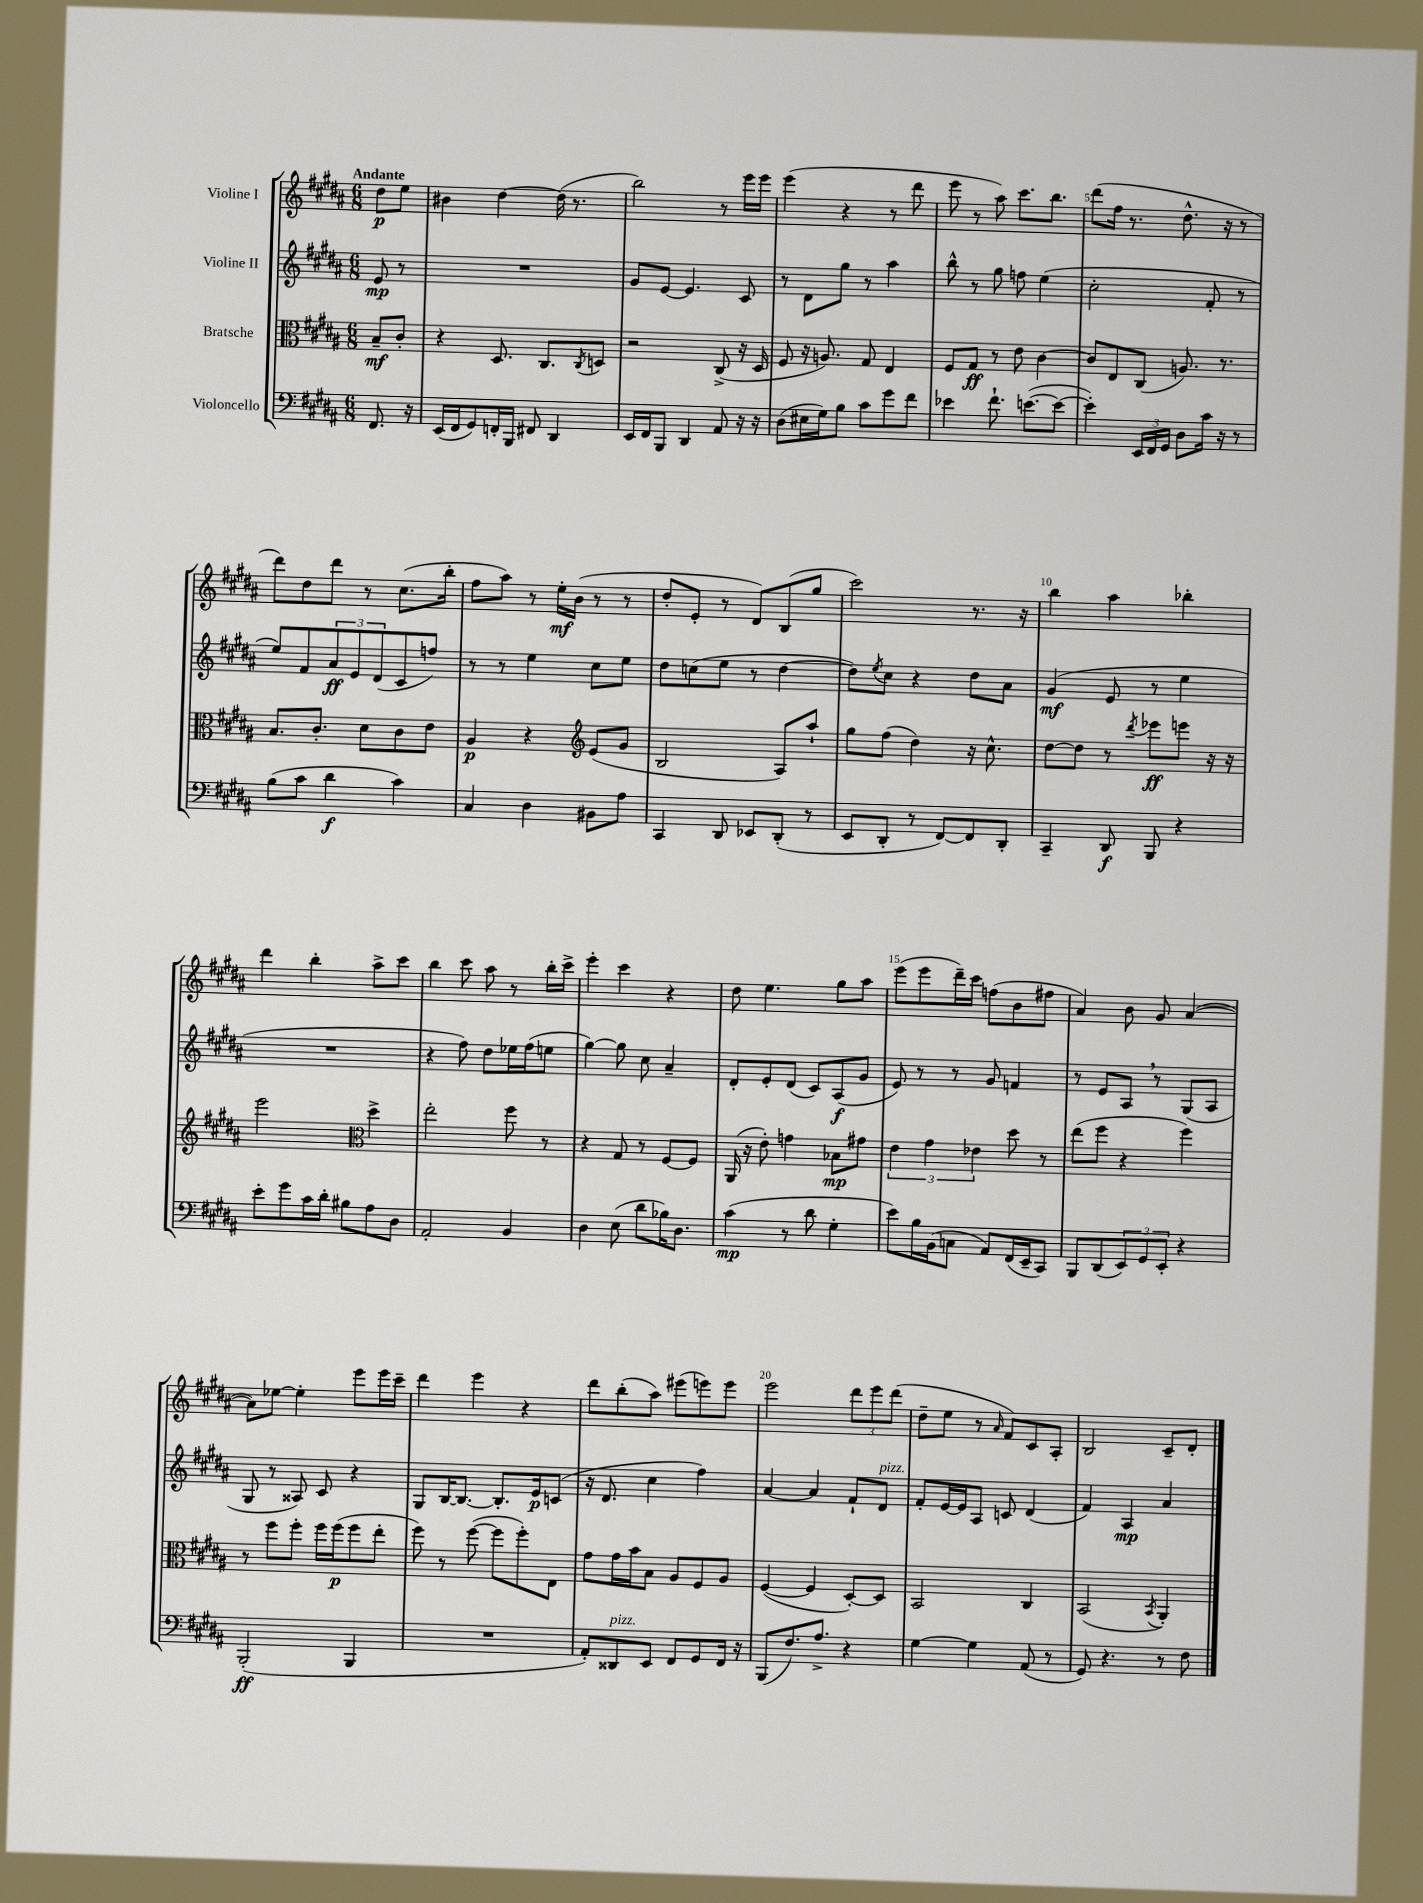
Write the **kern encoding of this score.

**kern	**kern	**kern	**kern
*staff4	*staff3	*staff2	*staff1
*clefF4	*clefC3	*clefG2	*clefG2
*k[f#c#g#d#a#]	*k[f#c#g#d#a#]	*k[f#c#g#d#a#]	*k[f#c#g#d#a#]
*M6/8	*M6/8	*M6/8	*M6/8
8.FF#/	8B~/L	8e/	8dd#\L
.	8c#'/J	8r	8ee\J
16r	.	.	.
=	=	=	=
(16EE/LL	4r	2.r	4b#\
16FF#/J	.	.	.
8GG#/)	.	.	.
16FF'/L	8.D#/	.	[4dd#\
16BBB/JJ	.	.	.
8FF#/	.	.	.
.	8.C#/L	.	.
4DD#/	.	.	(16dd#\]
.	.	.	8.r
.	8qC#/	.	.
.	8D/J	.	.
=	=	=	=
16EE/LL	2r	8g#/L	2bb\)
16FF#/J	.	.	.
8BBB/J	.	[8e/J	.
4DD#/	.	4.e/]	.
8AA#/	(8C#^/	.	8r
16r	16r	8c#/	16eee\LL
16r	16D#/	.	16eee\JJ
=	=	=	=
(8D#\L	8F#/	8r	(4eee\
16E#\L	16r	8d#\L	.
16G#\J)	8.A/)	.	.
8B\J	.	8gg#\J	4r
8c#\L	8G#/	8r	.
8g#\	4E/	4aa#\	8r
8f#\J	.	.	8ddd#\
=	=	=	=
4e-\	8F#/L	8bb^^\	8eee\
.	8G#/J	8r	8r
8.f#`\	8r	8gg#\	8aa#\)
.	8e\	8ff\	8.ccc#\L
([8.e\L	.	.	.
.	[4c#\	(4ee\	.
.	.	.	8.bb\J
8e\_J	.	.	.
=	=	=	=
4e'\])	8c#/]L	2cc#'\	(8ddd#\L
.	8E/	.	16ff#\Jk
.	.	.	8.r
24EE/LL	(8C#/J	.	.
24FF#/	.	.	.
24GG#/JJ	.	.	.
8D#\L	8.A/)	.	8.dd#^^\
16c#\Jk	.	8f#'/	.
16r	8.r	.	16r
8r	.	8r	8r
=	=	=	=
(8B\L	8.B/L	8ee/L)	8ddd#\L)
8c#\J	.	8f#/	8dd#\
.	8.c#'/J	.	.
4d#\	.	12a#/	8ddd#\J
.	.	12e/	.
.	8d#\L	.	8r
.	.	(12d#/	.
4c#\)	8c#\	8c#/	(8.cc#\L
.	8e\J	8ff/J)	.
.	.	.	16bb'\Jk
=	=	=	=
4C#/	4A#/	8r	8ff#\L
.	.	8r	8aa#\J)
4D#\	4r	4ee\	8r
.	.	.	16ee'\LL
.	.	.	(16b\JJ
*	*clefG2	*	*
8BB#\L	(8e/L	8cc#\L	8r
8A#\J	8g#/J	8ee\J	8r
=	=	=	=
4CC#/	2B/	8dd#\L	8dd#'/L
.	.	(8cc\	8e'/J
8DD#/	.	8ee\J	8r
8EE-/L	.	8r	8d#/L)
(8DD#'/J	8A#/L)	[4dd#\	(8B/
8r	8aa#`/J	.	8gg#/J
=	=	=	=
8EE/L	8gg#\L	8dd#\]L)	2ccc#\)
.	.	8qee/	.
8DD#'/J	(8ff#\J	8cc#\J	.
8r	4dd#\)	4r	.
[8FF#/L)	.	.	.
8FF#/]	16r	8dd#\L	8.r
.	8.cc#^^\	.	.
8DD#'/J	.	8a#\J	.
.	.	.	16r
=	=	=	=
4CC#~/	[8dd#\L	(4g#/	4bb\
.	8dd#\]J	.	.
8DD#/	8r	8e/	4aa#\
.	8qddd#/	.	.
8BBB/	8eee-\L	8r	.
4r	8eee\J	4ee\	4bb-'\
.	16r	.	.
.	16r	.	.
=	=	=	=
8e'\L	2eee\	2.r	4ddd#\
8g#\	.	.	.
16c#\L	.	.	4bb'\
16d#'\JJ	.	.	.
8B#\L	.	.	.
*	*clefC3	*	*
8A#\	4dd#^\	.	8aa#^\L
8D#\J	.	.	8ccc#\J
=	=	=	=
2AA#'/	2ee'\	4r	4bb\
.	.	8ff#\)	8ccc#\
.	.	8dd#\L	8aa#\
4BB/	8ff#\	16ee-\L	8r
.	.	(16ff#\J	.
.	8r	8ee\J	16bb'\LL
.	.	.	16ccc#^\JJ
=	=	=	=
4D#\	4r	[4gg#\)	4eee'\
(8E\	8G#/	8gg#\]	4ccc#\
8d#\L	8r	8cc#\	.
16B-\K)	[8F#/L	4a#~/	4r
8.D#\J	.	.	.
.	8F#/]J	.	.
=	=	=	=
(4c#\	(16AA#/	8d#'/L	8dd#\
.	16r	.	.
.	8e'\)	8e'/	4.ee\
8r	4g\	(8d#/J	.
8d#\	.	8c#/L)	.
4G#'\	8B-\L	(8A#/	8gg#\L
.	8g#\J	8g#/J	8aa#\J
=	=	=	=
8e\L)	6e\	8e/)	(8eee\L
16B\L	.	8r	8eee\
.	6g#\	.	.
(16BB\J	.	.	.
8C\J	.	8r	16ddd#~\L)
.	.	.	16ccc#\JJ
.	6e-\	.	.
8AA#/L)	.	8g#/	(8ff\L
(16FF#/L	8dd#\	4f/	8b\
16EE~/J	.	.	.
8CC#/J)	8r	.	8ff#\J
=	=	=	=
8BBB/L	(8ee\L	8r	4a#/)
(8DD#/	8ff#\J	8e/L	.
12EE/)	4r	8A#/J	8b\
12GG#/	.	.	.
.	.	8r	8g#/
12EE'/J	.	.	.
4r	4ff#\)	(8G#/L	([4a#/
.	.	8A#/J	.
=	=	=	=
(2BBB'/	8r	8G#/	8a#\]L)
.	8ff#\L	8r	[8ee-\J
.	8ff#'\J	8A##/)	4ee-'\]
.	16ff#\LL	8c#/	.
.	(16ff#\J	.	.
4BBB/	8ff#\	4r	8eee\L
.	8ee'\J	.	16eee\L
.	.	.	16ccc#~\JJ
=	=	=	=
2.r	8ff#\)	8G#/L	4ddd#\
.	8r	[16B/K	.
.	.	8.B/_J	.
.	([8ff#\	.	4eee\
.	8ff#\]L	8.B'/]L	.
.	8ff#'\)	.	4r
.	.	16e/k	.
.	8E\J	(8c/J	.
=	=	=	=
8AA#'/L)	8g#\L	16r	8ddd#\L
.	.	8.d#/	.
8DD##/	16g#\L	.	(8bb'\
.	16b\J	.	.
8EE/J	8B\J	4cc#\	8aa#\J)
8FF#/L	8A#/L	.	(8eee#\L
8GG#/	8F#/	4ff#\)	8eee\)
16FF#/Jk	8A#/J	.	8eee\J
16r	.	.	.
=	=	=	=
(8BBB/L	([4F#/	[4a#/	2eee\
8.F#/)	.	.	.
.	4F#/]	4a#/]	.
8.A#^/J	.	.	.
4r	[8D#'/L)	8f#`/L	12ddd#\L
.	.	.	12eee\
.	8D#/]J	8d#/J	.
.	.	.	(12ddd#\J
=	=	=	=
[4G#\	2BB/	8f#'/L	8dd#~\L
.	.	[16e/L	8ee\J
.	.	16e/]J	.
4G#\]	.	8A#/J	8r
.	.	.	16qqa#/
.	.	8c/	8f#/L)
(8AA#/	4C#/	(4d#/	8c#/
8r	.	.	8A#'/J
=	=	=	=
8GG#/)	(2BB/	4f#/)	2B/
4.r	.	.	.
.	.	4A#/	.
.	8qBB/	.	.
8r	4AA#'/)	4a#/	8c#~/L
8F#\	.	.	8d#'/J
==	==	==	==
*-	*-	*-	*-
